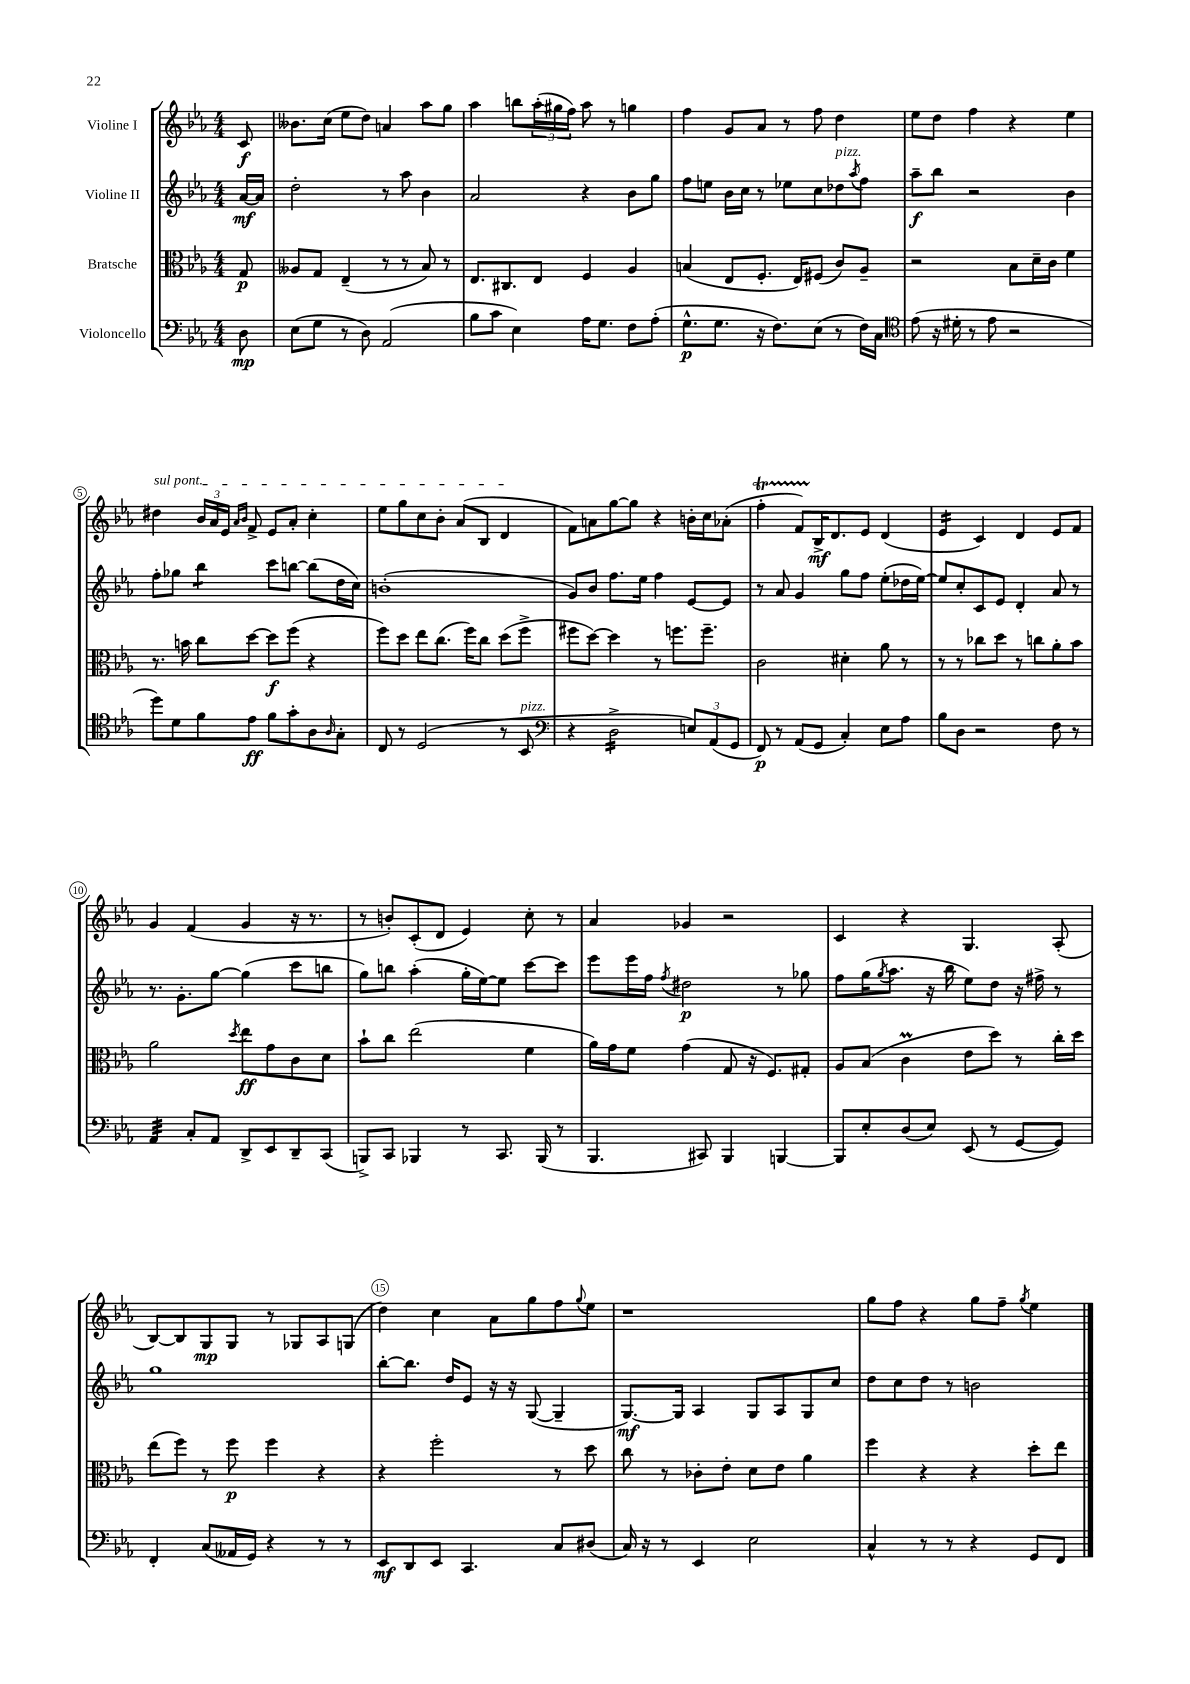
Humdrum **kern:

**kern	**kern	**kern	**kern
*staff4	*staff3	*staff2	*staff1
*clefF4	*clefC3	*clefG2	*clefG2
*k[b-e-a-]	*k[b-e-a-]	*k[b-e-a-]	*k[b-e-a-]
*M4/4	*M4/4	*M4/4	*M4/4
8D	8G	[16a-	8c
.	.	16a-]	.
=	=	=	=
(8E-	8A--	2dd'	8.b--
8G	8G	.	.
.	.	.	(16cc
8r	(4E-~	.	8ee-
8D)	.	.	8dd)
(2AA-	8r	8r	4a
.	8r	8aa-	.
.	8B-)	4b-	8aa-
.	8r	.	8gg
=	=	=	=
8B-	8.E-	2a-	4aa-
8c	.	.	.
.	8.C#	.	.
4E-)	.	.	8bb
.	8E-	.	(24aa-'
.	.	.	24gg#
.	.	.	24ff)
16A-	4F	4r	8aa-
8.G	.	.	.
.	.	.	8r
8F	4A-	8b-	4gg
(8A-'	.	8gg	.
=	=	=	=
8.G^^	(4B	8ff	4ff
.	.	8ee	.
8.G	.	.	.
.	8E-	16b-	8g
.	.	16cc	.
16r	8.F'	8r	8a-
8.F)	.	.	.
.	.	8ee-	8r
.	16E-)	.	.
(8E-	(8F#	8cc	8ff
8r	8c)	8dd-	4dd
.	.	8qaa-	.
16F)	8A-~	8ff	.
16C	.	.	.
=	=	=	=
*clefC4	*	*	*
(8e-	2r	8aa-~	8ee-
16r	.	8bb-	8dd
16d#'	.	.	.
8r	.	2r	4ff
8e-	.	.	.
2r	8B-	.	4r
.	16d~	.	.
.	16c	.	.
.	4f	4b-	4ee-
=	=	=	=
8dd)	8.r	8ff'	4dd#
8d	.	8gg-	.
.	16b	.	.
8f	8cc	4bb-	24b-
.	.	.	24a-
.	.	.	24e-
.	.	.	16qqa-
.	.	.	16qqb-
8e-	[8dd	.	8f^
8f	8dd]	8ccc	8e-
8g'	(8ff	[8bb	8a-'
8A-	4r	(8bb]	4cc'
16qqA-	.	.	.
8G'	.	16dd	.
.	.	16cc)	.
=	=	=	=
8C	8ff)	(1b'	8ee-
8r	8dd	.	8gg
(2D	8ee-	.	8cc
.	(8.cc	.	8b-'
.	.	.	(8a-
.	16ff)	.	.
.	8cc	.	8B-
8r	(8dd	.	4d
8BB-	8ff^	.	.
=	=	=	=
*clefF4	*	*	*
4r	8ff#	8g)	8f)
.	[8dd)	8b-	8a
2D^	4dd]	8.ff	[8gg
.	.	.	8gg]
.	.	16ee-	.
.	8r	4ff	4r
.	8.ff	.	.
12E)	.	[8e-	16b'
.	8.ff~	.	16cc
(12AA-	.	.	.
.	.	8e-]	(8a-'
12GG	.	.	.
=	=	=	=
8FF)	2c	8r	4ff'
8r	.	8a-	.
(8AA-	.	4g	8f)
8GG	.	.	16B-^
.	.	.	8.d
4C')	4d#'	8gg	.
.	.	8ff	8e-
8E-	8a-	(8ee-'	(4d
8A-	8r	16dd-	.
.	.	[16ee-)	.
=	=	=	=
8B-	8r	8ee-]	4e-
8D	8r	8cc'	.
2r	8cc-	8c	4c)
.	8dd	8e-	.
.	8r	4d'	4d
.	8cc	.	.
8F	8a-'	8a-	8e-
8r	8b-	8r	8f
=	=	=	=
4AA-	2a-	8.r	4g
.	.	8.g'	.
8C'	.	.	(4f
8AA-	.	[8gg	.
.	8qdd	.	.
8DD^	8ee-	(4gg]	4g
8EE-	8g	.	.
8DD~	8c	8ccc	16r
.	.	.	8.r
(8CC	8d	8bb	.
=	=	=	=
8BBB^)	8b-`	8gg)	8r
8CC	8cc	8bb	8b')
4BBB-	(2ee-	(4aa-'	(8c'
.	.	.	8d
8r	.	16gg'	4e-)
.	.	[16ee-)	.
8.CC	.	8ee-]	.
.	4f	[8ccc	8cc'
(16BBB-	.	.	.
8r	.	8ccc]	8r
=	=	=	=
4.BBB-	16a-)	8eee-	4a-
.	16g	.	.
.	8f	16eee-	.
.	.	16ff	.
.	.	8qff	.
.	(4g	2dd#	4g-
8CC#)	.	.	.
4BBB-	8G	.	2r
.	16r	.	.
.	8.F)	.	.
[4BBB	.	8r	.
.	8G#'	8gg-	.
=	=	=	=
8BBB]	8A-	8ff	4c
8E-'	(8B-	(16gg	.
.	.	8qgg	.
.	.	8.aa-	.
(8D	4c	.	4r
8E-)	.	16r	.
.	.	16bb-	.
(8EE-	8e-	8ee-)	4.G
8r	8dd)	8dd	.
[8GG	8r	16r	.
.	.	16ff#^	.
8GG])	16cc'	8r	(8A-'
.	16dd	.	.
=	=	=	=
4FF'	(8ee-	1gg	[8B-)
.	8ff)	.	8B-]
(8C	8r	.	8G
16AA--	8ff	.	8G
16GG)	.	.	.
4r	4ff	.	8r
.	.	.	8G-
8r	4r	.	8A-
8r	.	.	(8G
=	=	=	=
8EE-	4r	[8bb-'	4dd)
8DD	.	8.bb-]	.
8EE-	2ff'	.	4cc
.	.	16dd	.
4.CC	.	8e-	.
.	.	16r	8a-
.	.	16r	.
.	.	([8G	8gg
8C	8r	4G~]	8ff
.	.	.	8qqgg
(8D#	8dd	.	8ee-
=	=	=	=
16C)	8cc	[8.G)	1r
16r	.	.	.
8r	8r	.	.
.	.	16G]	.
4EE-	8c-'	4A-	.
.	8e-'	.	.
2E-	8d	8G	.
.	8e-	8A-	.
.	4a-	8G	.
.	.	8cc	.
=	=	=	=
4C^^	4ff	8dd	8gg
.	.	8cc	8ff
8r	4r	8dd	4r
8r	.	8r	.
4r	4r	2b	8gg
.	.	.	8ff~
.	.	.	8qgg
8GG	8dd'	.	4ee-
8FF	8ee-	.	.
==	==	==	==
*-	*-	*-	*-
